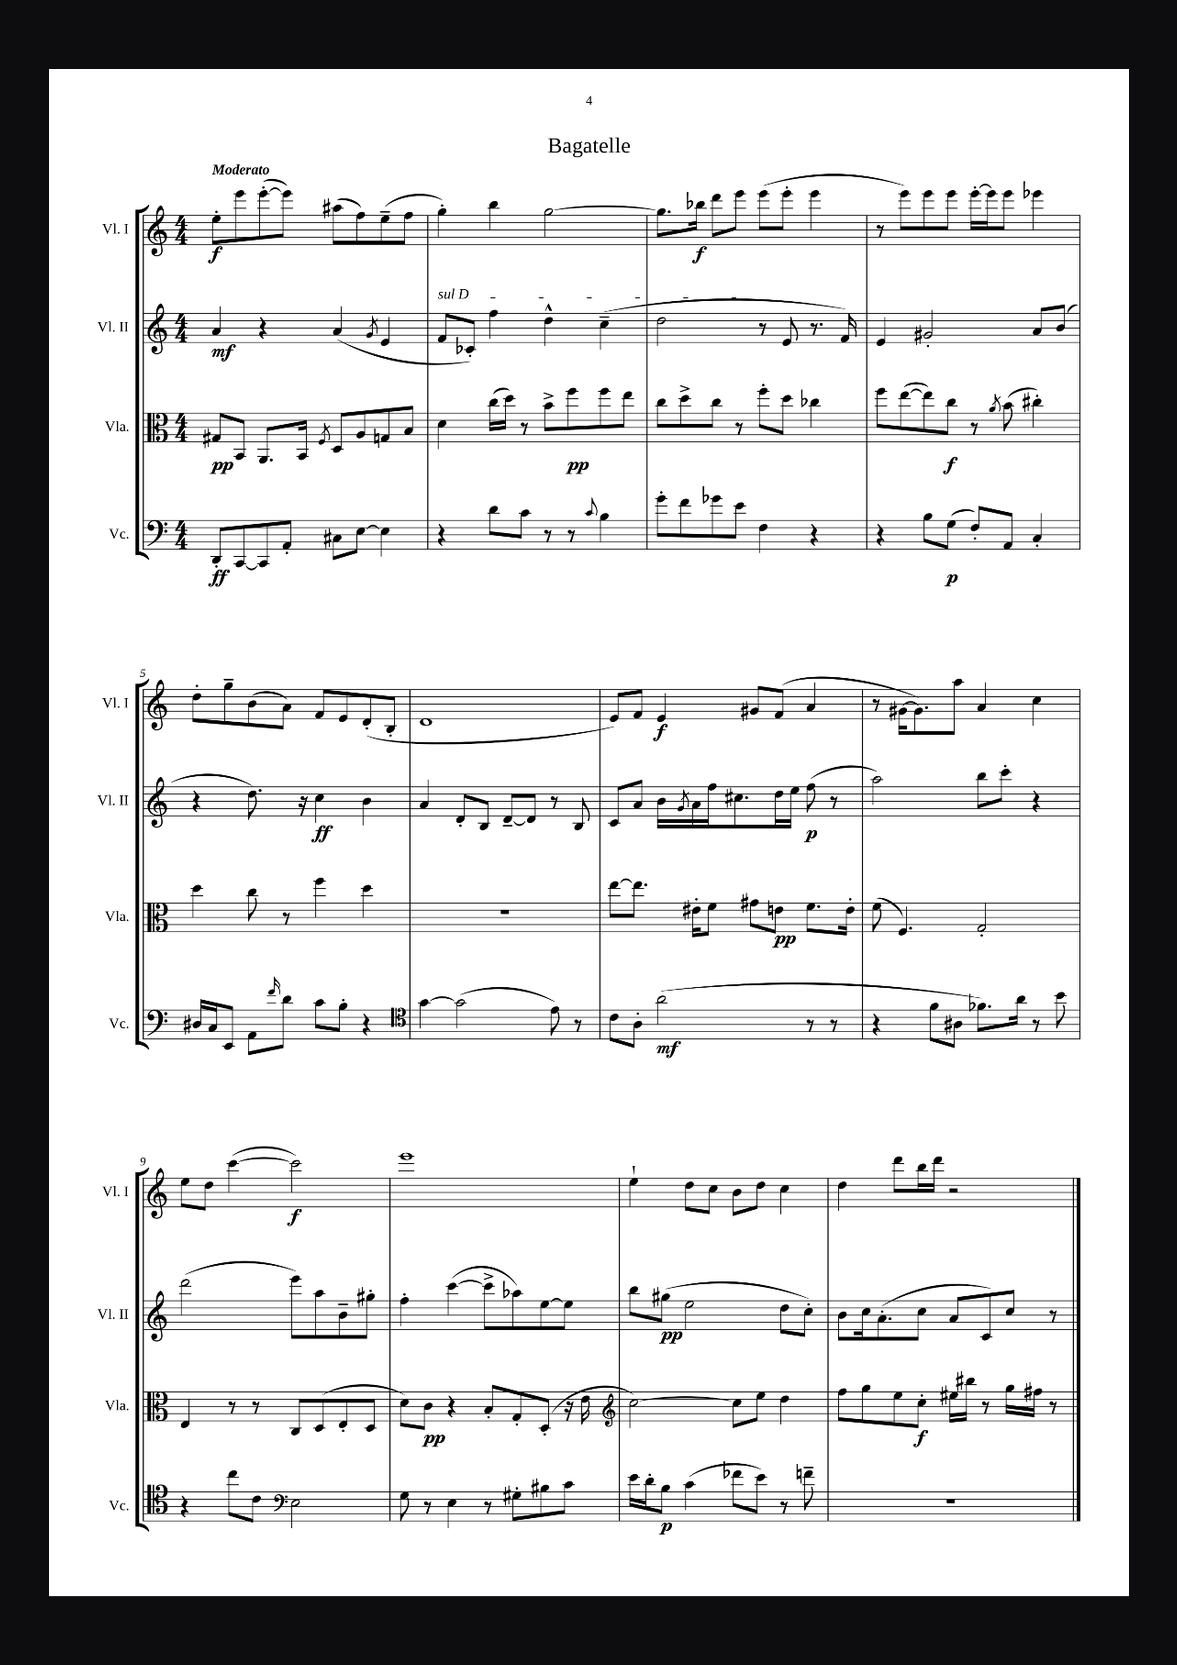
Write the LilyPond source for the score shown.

\header { title = "Bagatelle" }
<<
\new StaffGroup <<
\new Staff = "s0" \with { instrumentName = "Vl. I" shortInstrumentName = "Vl. I" } {
    \clef treble \key c \major \numericTimeSignature \time 4/4 \tempo "Moderato"
    e''8-.\f e'''8 e'''8~-.( e'''8) ais''8( f''8) e''8--( f''8 |
    g''4-.) b''4 g''2~ |
    g''8. bes''16\f d'''8 e'''8 e'''8( e'''8-. e'''4 |
    r8 e'''8) e'''8 e'''8 e'''16~-. e'''16 e'''8 ees'''4 |
    d''8-. g''8-- b'8( a'8) f'8 e'8 d'8-.( b8-. |
    d'1 |
    e'8) f'8 e'4\f gis'8 f'8( a'4 |
    r8 gis'16~ gis'8.) a''8 a'4 c''4 |
    e''8 d''8 c'''4~( c'''2\f) |
    e'''1 |
    e''4-! d''8 c''8 b'8 d''8 c''4 |
    d''4 d'''8 b''16 d'''16 r2 \bar "|." |
}
\new Staff = "s1" \with { instrumentName = "Vl. II" shortInstrumentName = "Vl. II" } {
    \clef treble \key c \major \numericTimeSignature \time 4/4
    a'4\mf r4 a'4( \acciaccatura { g'8 } e'4 |
    \once \override TextSpanner.bound-details.left.text = \markup { \italic "sul D" } f'8\startTextSpan ces'8-.) f''4 d''4-^ c''4--( |
    d''2\stopTextSpan r8 e'8 r8. f'16) |
    e'4 gis'2-. a'8 b'8( |
    r4 d''8.) r16 c''4\ff b'4 |
    a'4 d'8-. b8 d'8~-- d'8 r8 b8 |
    c'8 a'8 b'16 \acciaccatura { g'8 } a'16 f''16 cis''8. d''16 e''16 f''8\p( r8 |
    a''2) b''8 c'''8-. r4 |
    d'''2( e'''8) a''8 b'8-- gis''8-. |
    f''4-. c'''4~( c'''8-> aes''8) e''8~ e''8 |
    b''8 gis''8\pp( e''2 d''8 c''8-.) |
    b'8 c''16 a'8.-.( c''8 a'8 c'8) c''8 r8 \bar "|." |
}
\new Staff = "s2" \with { instrumentName = "Vla." shortInstrumentName = "Vla." } {
    \clef alto \key c \major \numericTimeSignature \time 4/4
    gis8\pp b,8 a,8. b,16 \acciaccatura { f8 } d8 a8 g8 b8 |
    d'4 c''16( d''16) r8 b'8-> f''8\pp f''8 e''8 |
    c''8 d''8-> c''8 r8 f''8-. d''8 ces''4 |
    f''8 e''8~( e''8) c''8\f r8 \acciaccatura { a'8 } b'8( cis''4-.) |
    d''4 c''8 r8 f''4 d''4 |
    R1 |
    e''8~ e''8. eis'16-. f'8 gis'8 e'8\pp f'8. e'16-. |
    f'8( f4.) g2-. |
    e4 r8 r8 c8 d8( e8-. d8 |
    d'8) c'8\pp r4 b8-. g8-. d8-.( r16 e'16 |
    \clef treble c''2~) c''8 e''8 d''4 |
    f''8 g''8 e''8 c''8-.\f eis''16 bis''16 r8 g''16 fis''16 r8 \bar "|." |
}
\new Staff = "s3" \with { instrumentName = "Vc." shortInstrumentName = "Vc." } {
    \clef bass \key c \major \numericTimeSignature \time 4/4
    d,8-.\ff c,8~ c,8 a,8-. cis8 e8~ e4 |
    r4 d'8 c'8 r8 r8 \appoggiatura { c'8 } b4 |
    g'8-. f'8 ges'8 e'8 f4 r4 |
    r4 b8 g8\p( f8-.) a,8 c4-. |
    dis16 c16 e,8 a,8 \grace { f'16 } d'8 c'8 b8-. r4 |
    \clef tenor g'4~ g'2( e'8) r8 |
    c'8 a8-. a'2\mf( r8 r8 |
    r4 f'8 ais8 fes'8.) a'16 r8 b'8 |
    r4 c''8 c'8 \clef bass e2 |
    g8 r8 e4 r8 gis8-. bis8 c'8 |
    e'16 d'16-. b8\p c'4( fes'8 e'8) r8 f'8-- |
    R1 \bar "|." |
}
>>
>>
